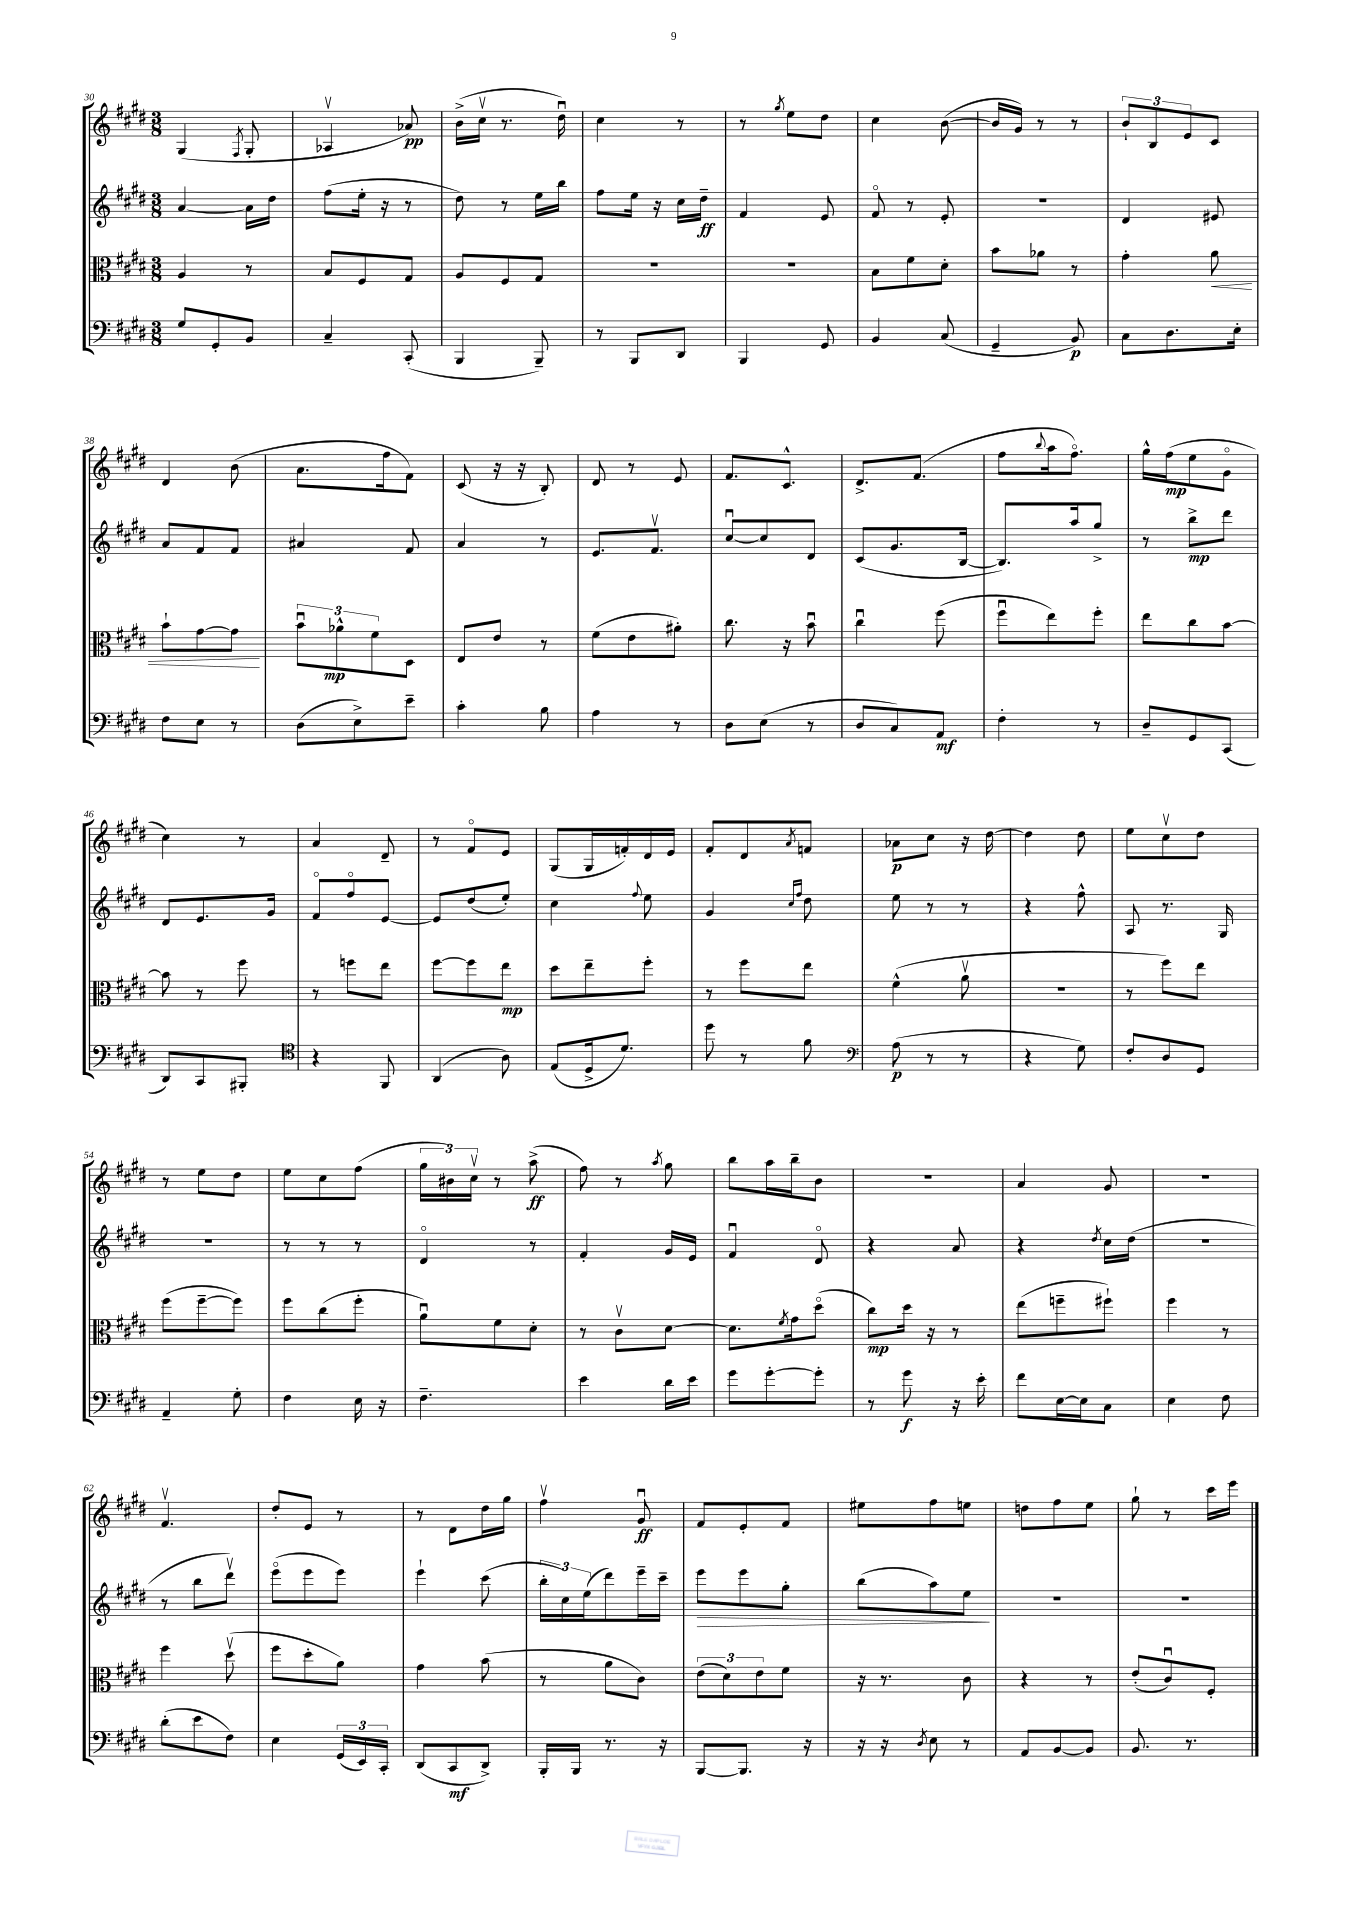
<<
\new StaffGroup <<
\new Staff = "s0" {
    \clef treble \key e \major \numericTimeSignature \time 3/8
    gis4( \acciaccatura { fis8 } gis8-. |
    aes4\upbow aes'8\pp) |
    b'16->( cis''16\upbow r8. dis''16\downbow) |
    cis''4 r8 |
    r8 \acciaccatura { gis''8 } e''8 dis''8 |
    cis''4 b'8~( |
    b'16 gis'16) r8 r8 |
    \tuplet 3/2 { b'8-! b8 e'8 } cis'8 |
    dis'4 b'8( |
    a'8. fis''16 fis'8) |
    cis'8( r16 r16 b8-.) |
    dis'8 r8 e'8 |
    fis'8. cis'8.-^ |
    dis'8.-> fis'8.( |
    fis''8 \appoggiatura { b''8 } a''16 fis''8.\flageolet) |
    gis''16-^ fis''16\mp( e''8 gis'8\flageolet |
    cis''4) r8 |
    a'4 dis'8-- |
    r8 fis'8\flageolet e'8 |
    gis8( gis16 f'16-.) dis'16 e'16 |
    fis'8-. dis'8 \acciaccatura { a'8 } f'8 |
    aes'8\p cis''8 r16 dis''16~ |
    dis''4 dis''8 |
    e''8 cis''8\upbow dis''8 |
    r8 e''8 dis''8 |
    e''8 cis''8 fis''8( |
    \tuplet 3/2 { gis''16 bis'16) cis''16\upbow } r8 a''8->\ff( |
    fis''8) r8 \acciaccatura { a''8 } gis''8 |
    b''8 a''16 b''16-- b'8 |
    R4. |
    a'4 gis'8 |
    R4. |
    fis'4.\upbow |
    dis''8-. e'8 r8 |
    r8 dis'8 dis''16 gis''16 |
    fis''4\upbow gis'8\downbow\ff |
    fis'8 e'8-. fis'8 |
    eis''8 fis''8 e''8 |
    d''8 fis''8 e''8 |
    gis''8-! r8 cis'''16 e'''16 \bar "|." |
}
\new Staff = "s1" {
    \clef treble \key e \major \numericTimeSignature \time 3/8
    a'4~ a'16 dis''16 |
    fis''8( e''16-. r16 r8 |
    dis''8) r8 e''16 b''16 |
    fis''8 e''16 r16 cis''16 dis''16--\ff |
    fis'4 e'8 |
    fis'8\flageolet r8 e'8-. |
    R4. |
    dis'4 eis'8 |
    a'8 fis'8 fis'8 |
    ais'4 fis'8 |
    a'4 r8 |
    e'8. fis'8.\upbow |
    cis''8~\downbow cis''8 dis'8 |
    cis'8( gis'8. b16~ |
    b8.) a''16 gis''8-> |
    r8 b''8->\mp dis'''8 |
    dis'8 e'8. gis'16 |
    fis'8\flageolet fis''8\flageolet e'8~ |
    e'8 dis''8( e''8-.) |
    cis''4 \appoggiatura { fis''8 } e''8 |
    gis'4 \grace { cis''16 fis''16 } dis''8 |
    e''8 r8 r8 |
    r4 fis''8-^ |
    a8 r8. gis16 |
    R4. |
    r8 r8 r8 |
    dis'4\flageolet r8 |
    fis'4-. gis'16 e'16 |
    fis'4\downbow dis'8\flageolet |
    r4 a'8 |
    r4 \acciaccatura { dis''8 } cis''16 dis''16( |
    R4. |
    r8 b''8 dis'''8\upbow) |
    e'''8\flageolet( e'''8 e'''8) |
    e'''4-! cis'''8( |
    \tuplet 3/2 { b''16-. cis''16) e''16( } dis'''8) e'''16-- cis'''16-- |
    e'''8\> e'''8 gis''8-. |
    b''8( a''8) e''8\! |
    R4. |
    R4. \bar "|." |
}
\new Staff = "s2" {
    \clef alto \key e \major \numericTimeSignature \time 3/8
    a4 r8 |
    b8 fis8 gis8 |
    a8 fis8 gis8 |
    R4. |
    R4. |
    b8 fis'8 dis'8-. |
    b'8 aes'8 r8 |
    gis'4-. a'8\< |
    b'8-! gis'8~ gis'8\! |
    \tuplet 3/2 { b'8\downbow aes'8-^\mp fis'8 } dis8 |
    e8 e'8 r8 |
    fis'8( e'8 ais'8-.) |
    cis''8. r16 b'8\downbow |
    cis''4\downbow fis''8( |
    fis''8\downbow e''8) fis''8-. |
    e''8 cis''8 b'8~ |
    b'8 r8 fis''8 |
    r8 f''8 e''8 |
    fis''8~ fis''8 e''8\mp |
    dis''8 e''8-- fis''8-. |
    r8 fis''8 e''8 |
    fis'4-^( a'8\upbow |
    R4. |
    r8 fis''8) e''8 |
    fis''8( fis''8~-- fis''8) |
    fis''8 cis''8( fis''8-. |
    a'8\downbow) fis'8 dis'8-. |
    r8 cis'8\upbow dis'8~ |
    dis'8. \acciaccatura { fis'8 } gis'16 dis''8\flageolet( |
    cis''8\mp) dis''16 r16 r8 |
    e''8( f''8-- fis''8-!) |
    fis''4 r8 |
    fis''4 dis''8\upbow( |
    fis''8 dis''8-. a'8) |
    gis'4 b'8( |
    r8 a'8 cis'8) |
    \tuplet 3/2 { e'8( dis'8) e'8 } fis'8 |
    r16 r8. cis'8 |
    r4 r8 |
    e'8-.( cis'8\downbow) fis8-. \bar "|." |
}
\new Staff = "s3" {
    \clef bass \key e \major \numericTimeSignature \time 3/8
    gis8 gis,8-. b,8 |
    cis4-- cis,8-.( |
    b,,4 b,,8--) |
    r8 b,,8 dis,8 |
    b,,4 gis,8 |
    b,4 cis8( |
    gis,4-- b,8\p) |
    cis8 dis8. e16-. |
    fis8 e8 r8 |
    dis8( e8->) e'8-- |
    cis'4-. b8 |
    a4 r8 |
    dis8 e8( r8 |
    dis8 cis8) a,8\mf |
    fis4-. r8 |
    dis8-- gis,8 cis,8( |
    dis,8) cis,8 bis,,8-. |
    \clef tenor r4 fis,8 |
    a,4( a8) |
    e8( dis16-> dis'8.) |
    dis''8 r8 fis'8 |
    \clef bass a8\p( r8 r8 |
    r4 gis8) |
    fis8-. dis8 gis,8 |
    a,4-- gis8-. |
    fis4 e16 r16 |
    fis4.-- |
    e'4 dis'16 e'16 |
    gis'8 gis'8~-. gis'8-. |
    r8 gis'8\f r16 e'16-. |
    fis'8 e16~ e16 cis8 |
    e4 fis8 |
    dis'8-.( e'8 fis8) |
    e4 \tuplet 3/2 { gis,16( e,16) cis,16-. } |
    dis,8( cis,8\mf dis,8->) |
    b,,16-. b,,16 r8. r16 |
    b,,8~ b,,8. r16 |
    r16 r16 \acciaccatura { dis8 } e8 r8 |
    a,8 b,8~ b,8 |
    b,8. r8. \bar "|." |
}
>>
>>
\layout { \context { \Score currentBarNumber = #30 } }
